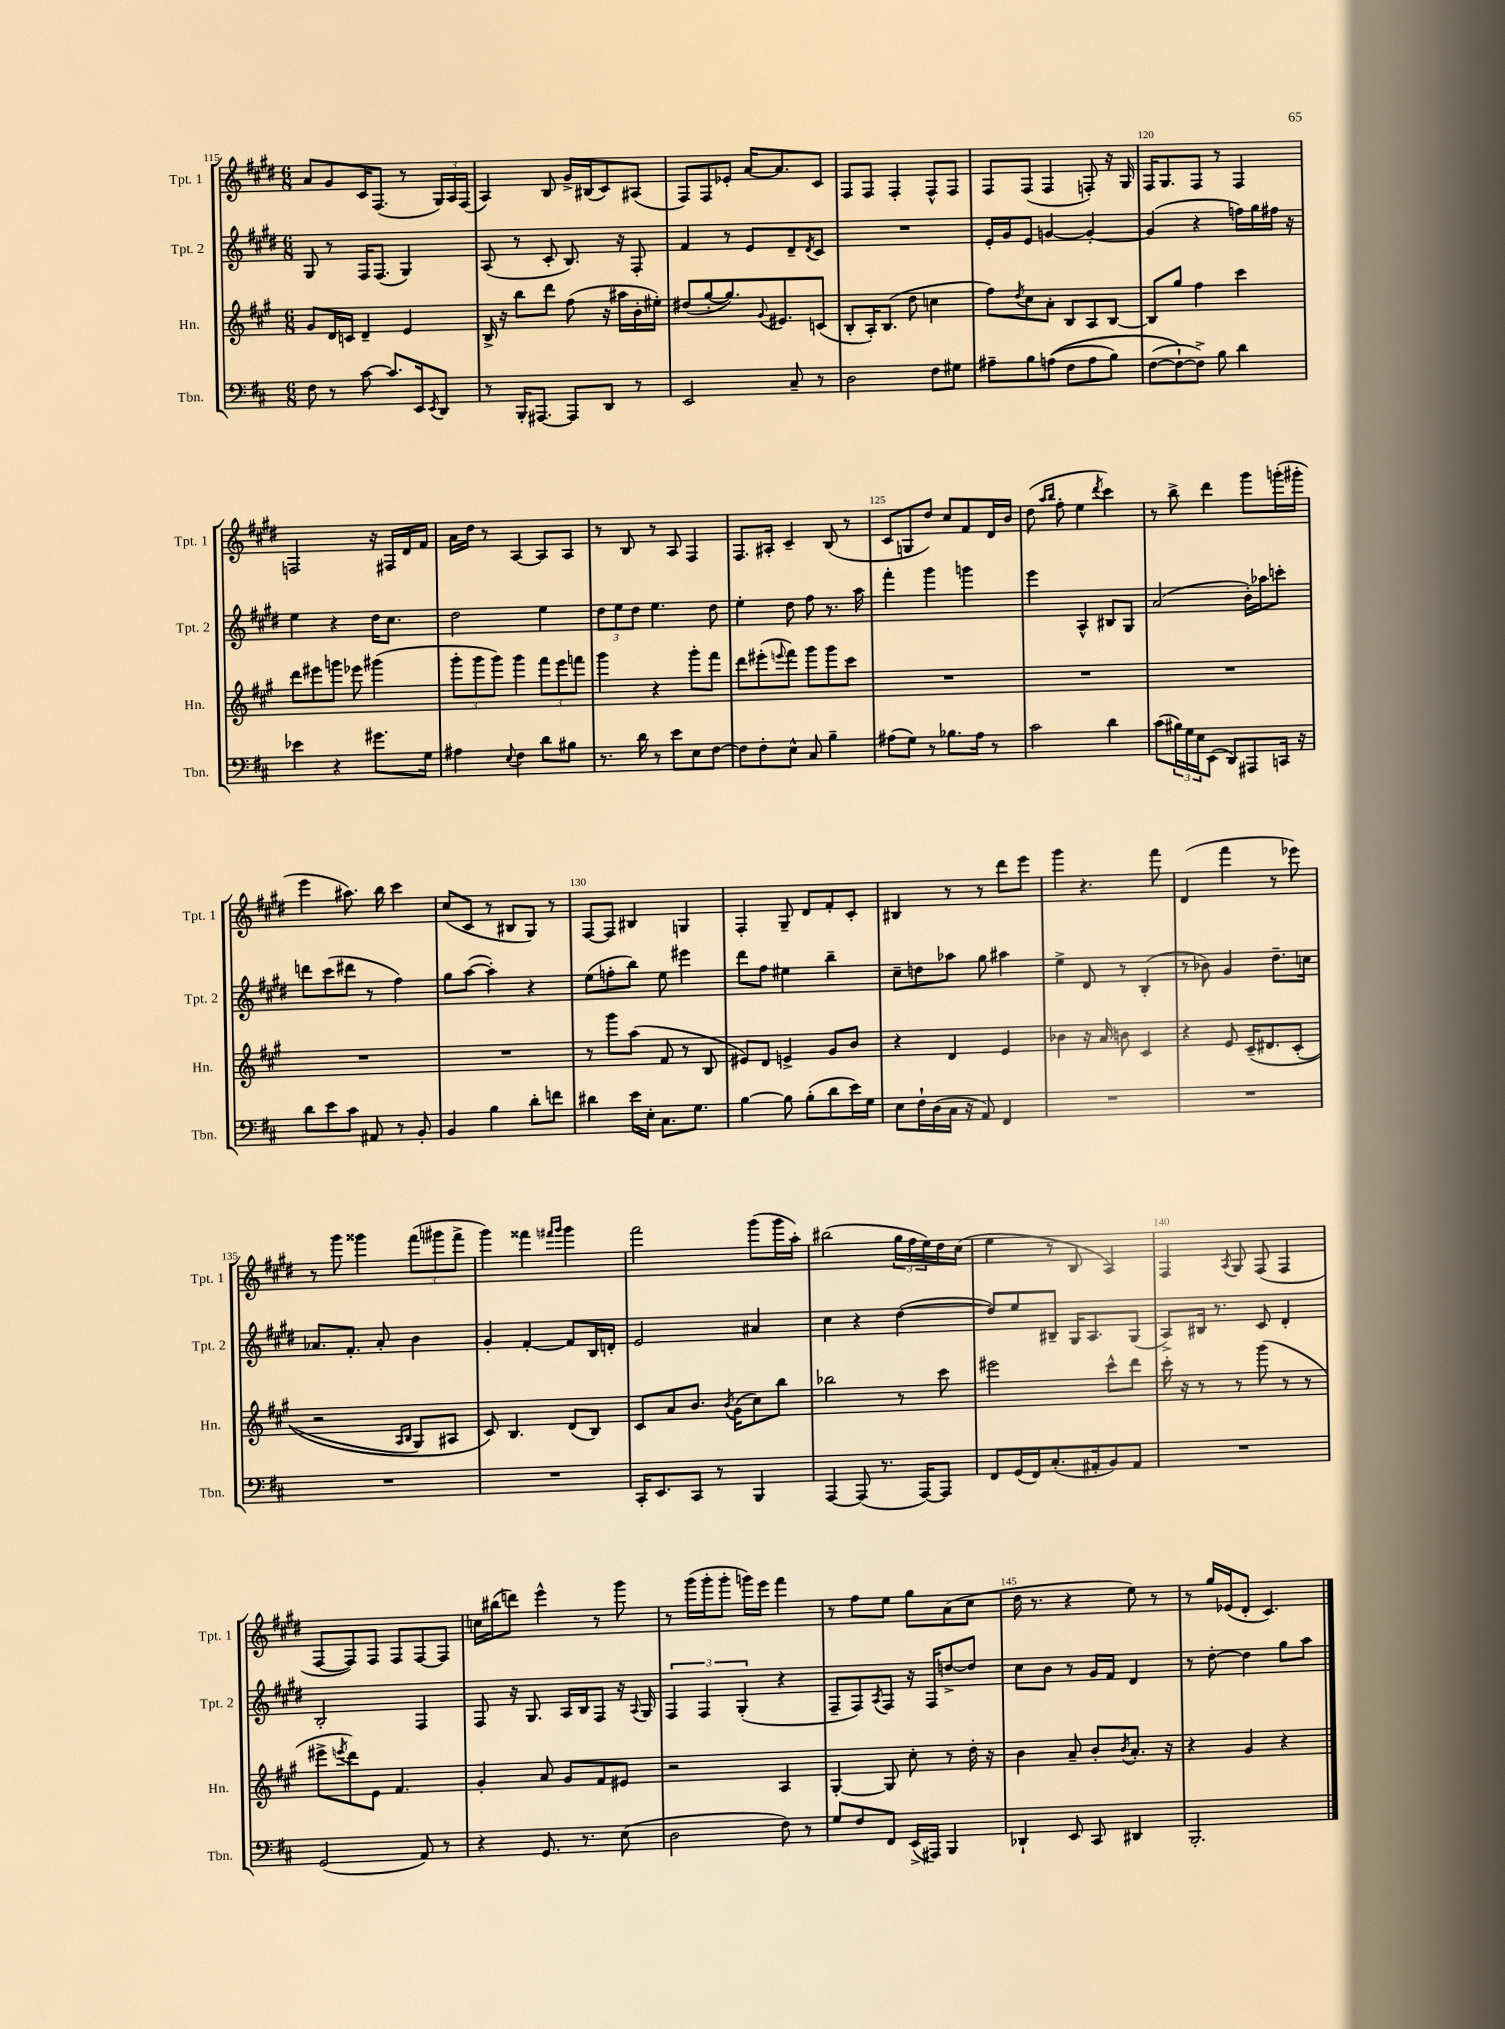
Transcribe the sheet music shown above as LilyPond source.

<<
\new StaffGroup <<
\new Staff = "s0" \with { instrumentName = "Tpt. 1" shortInstrumentName = "Tpt. 1" } {
    \clef treble \key e \major \numericTimeSignature \time 6/8
    a'8 gis'8 cis'16 fis8.( r8 \tuplet 3/2 { gis16) a16 fis16( } |
    a4) b8 gis'16-> bis16( cis'8) ais8( |
    fis8) fis8 ees'8-. a'16~ a'8. cis'8 |
    fis8 fis8 fis4-. fis8-^ fis8 |
    fis8 fis8( fis4 f8-.) r16 gis16 |
    fis16 gis8. fis8 r8 fis4 |
    f2 r16 fis16 dis'16 fis'16 |
    a'16 dis''16 r8 a4~ a8 a8 |
    r8 b8 r8 a8 fis4 |
    fis8. ais16-. cis'4-- b8( r8 |
    cis'8 g8 dis''8) cis''8 fis'8 dis'16 b'16 |
    dis''8( \grace { a''16 b''16 } fis''8-. e''4 \acciaccatura { dis'''8 } cis'''4) |
    r8 b''8-> dis'''4 gis'''8 g'''16-.( gis'''16-. |
    e'''4 ais''8.) b''16 cis'''4 |
    cis''8( cis'8 r8 bis8 gis8) r8 |
    fis8~ fis8 bis4 g4 |
    fis4-. gis8-- dis'8 fis'8-. cis'8-. |
    bis4 r8 r8 dis'''8 e'''8 |
    gis'''4 r4. fis'''8 |
    dis'4( fis'''4 r8 ees'''8) |
    r8 gis'''8 gisis'''4 \tuplet 3/2 { fis'''8( gis'''8 fis'''8-> } |
    gis'''4) fisis'''4 \grace { fis'''16 gis'''16 } gis'''4 |
    fis'''2 gis'''8( gis'''16 a''16-.) |
    bis''2( \tuplet 3/2 { gis''16 fis''16 e''16) } dis''16 cis''16( |
    e''4 r8 b8 a4) |
    fis4 \acciaccatura { a8 } gis8 fis8( fis4 |
    fis8~ fis8) fis8 fis8 fis8~ fis8 |
    c''16 bis''16( d'''8) e'''4-^ r8 gis'''8 |
    r8 gis'''16( gis'''16-. gis'''8-. g'''16) e'''16 fis'''4 |
    r8 fis''8 e''8 gis''8 a'8( cis''8 |
    dis''16 r8. r4 e''8) r8 |
    r8 gis''16 ees'16( dis'8-. cis'4.) \bar "|." |
}
\new Staff = "s1" \with { instrumentName = "Tpt. 2" shortInstrumentName = "Tpt. 2" } {
    \clef treble \key e \major \numericTimeSignature \time 6/8
    gis8 r8 fis16 fis8.( gis4) |
    a8( r8 cis'8-. b8.) r16 fis8-. |
    fis'4 r8 e'8 dis'8-- \acciaccatura { dis'8 } cis'8 |
    R2. |
    e'16-. gis'16 e'8 g'4~ g'4~-. |
    g'4( r4 f''16) gis''16 fis''16 r16 |
    e''4 r4 dis''16 cis''8. |
    dis''2 e''4 |
    \tuplet 3/2 { dis''8 e''8 dis''8 } e''4. dis''8 |
    e''4-. dis''8 fis''8 r8. a''16 |
    fis'''4-. gis'''4 g'''4 |
    e'''4 a4-^ bis8 gis8 |
    a'2( b'16-.) aes''16 c'''8-. |
    d'''8 cis'''8( dis'''8 r8 fis''4) |
    gis''8 a''8~( a''4-.) r4 |
    e''8( f''8-. b''8) e''8 eis'''4 |
    dis'''8 fis''8 eis''4 b''4-- |
    cis''8-- d''8 aes''8 gis''8 ais''4 |
    e''4-> dis'8 r8 b4-.( |
    r8 bes'8) gis'4 dis''8.-- c''16 |
    aes'8. fis'8.-. aes'8-. b'4 |
    gis'4-. fis'4~-. fis'8 b16 d'16-. |
    e'2 ais'4 |
    cis''4 r4 dis''4~( |
    dis''8) e''8 bis8-- gis16 a8. gis8( |
    a8->) bis16 r8. cis'8 dis'4-. |
    b2-. fis4 |
    fis8 r16 gis8. a16 b16 fis8 r16 \appoggiatura { a8 } gis16 |
    \tuplet 3/2 { fis4 fis4 gis4-.( } r4 |
    fis8-- fis8) \acciaccatura { a8 } fis8 r16 fis16 d''8~-> d''8 |
    cis''8 b'8 r8 gis'16 fis'16 dis'4 |
    r8 dis''8~-. dis''4 gis''8 a''8 \bar "|." |
}
\new Staff = "s2" \with { instrumentName = "Hn." shortInstrumentName = "Hn." } {
    \clef treble \key a \major \numericTimeSignature \time 6/8
    gis'8 d'16 c'16 d'4-- e'4 |
    b16-> r16 b''8 d'''8 fis''8( r16 ais''16 b'16-. eis''16-.) |
    dis''8( gis''8~-. gis''8.) \appoggiatura { gis'8 } eis'8. c'8( |
    b8-. a16-.) b8.( d''8 c''4 |
    fis''8) \acciaccatura { d''8 } cis''8 a'8-. b8 a8 b8~ |
    b8 gis''8 fis''4 cis'''4 |
    d'''8 eis'''8 g'''8 ees'''8 gis'''4( |
    \tuplet 3/2 { gis'''8-. gis'''8 gis'''8) } gis'''4 \tuplet 3/2 { fis'''8 e'''8 f'''8 } |
    gis'''4 r4 gis'''8-. fis'''8 |
    d'''8 eis'''8-.( \appoggiatura { e'''8 } fis'''8) gis'''8 gis'''8 cis'''8 |
    R2. |
    R2. |
    R2. |
    R2. |
    R2. |
    r8 gis'''8 a''8( fis'8 r8 b8 |
    eis'8) d'8 e'4-> gis'8 b'8 |
    r4 d'4 e'4 |
    bes'4 r16 a'16 b'8 cis'4 |
    r4 e'8 cis'16--\( dis'8. cis'8-.( |
    r2 \grace { a16 b16 } gis8) ais8 |
    cis'8\) b4. d'8( b8) |
    cis'8 a'8 b'8. \acciaccatura { b'8 } gis'16( cis''8) b''8 |
    bes''2 r8 cis'''8 |
    eis'''2 cis'''8-^ d'''8 |
    cis'''16-. r16 r8 r8 gis'''8( r8 r8 |
    eis'''8-> \acciaccatura { e'''8 } d'''8) e'8 fis'4. |
    gis'4-. a'8 gis'8 fis'8 eis'8 |
    r2 a4 |
    gis4~-. gis8 cis''8-. r8 d''16-. r16 |
    b'4 a'8-- b'8-. \acciaccatura { b'8 } a'8.-. r16 |
    r4 gis'4 r4 \bar "|." |
}
\new Staff = "s3" \with { instrumentName = "Tbn." shortInstrumentName = "Tbn." } {
    \clef bass \key d \major \numericTimeSignature \time 6/8
    fis8 r8 cis'8~ cis'8. e,16 \acciaccatura { e,8 } d,8 |
    r8 b,,16-. ais,,8.~ ais,,8 d,8 r8 |
    e,2 cis8-- r8 |
    d2 fis8 gis8 |
    ais8-- b8 a8(\( fis8 a8 b8) |
    fis8~( fis8~-!\) fis8->) b8 d'4 |
    ees'4 r4 gis'8. g16 |
    ais4 \appoggiatura { e8 } fis4 d'8 bis8 |
    r8. d'16 r8 e'8 e8 fis8~ |
    fis8 fis8-. e8-^ cis8 b4-- |
    ais8( g8) r8 bes8. ais16 r8 |
    cis'2 d'4 |
    cis'8( \tuplet 3/2 { bis16) g16 e16 } e,8( d,8) ais,,8 c,16 r16 |
    d'8 e'8 cis'8 ais,8 r8 b,8-. |
    b,4 b4 d'8-. f'8 |
    dis'4 e'16 e16-. cis8. g8. |
    b4~ b8 b8-.( d'8 e'16) g16 |
    e8 fis16-! d16( cis16 r16 a,8) fis,4 |
    R2. |
    R2. |
    R2. |
    R2. |
    cis,16-. e,8. cis,8 r8 b,,4 |
    a,,4~ a,,8( r8. a,,16~) a,,8 |
    fis,8 g,16( fis,16) cis8.-.( ais,16-. b,8) ais,8 |
    R2. |
    g,2( a,8) r8 |
    r4 g,8. r8. e8( |
    d2 fis8) r8 |
    g8 fis8 fis,8 e,16->( ais,,16) b,,4 |
    des,4-! e,8 cis,8 dis,4 |
    b,,2.-. \bar "|." |
}
>>
>>
\layout { \context { \Score currentBarNumber = #115 \override BarNumber.break-visibility = ##(#f #t #t) barNumberVisibility = #(every-nth-bar-number-visible 5) } }
